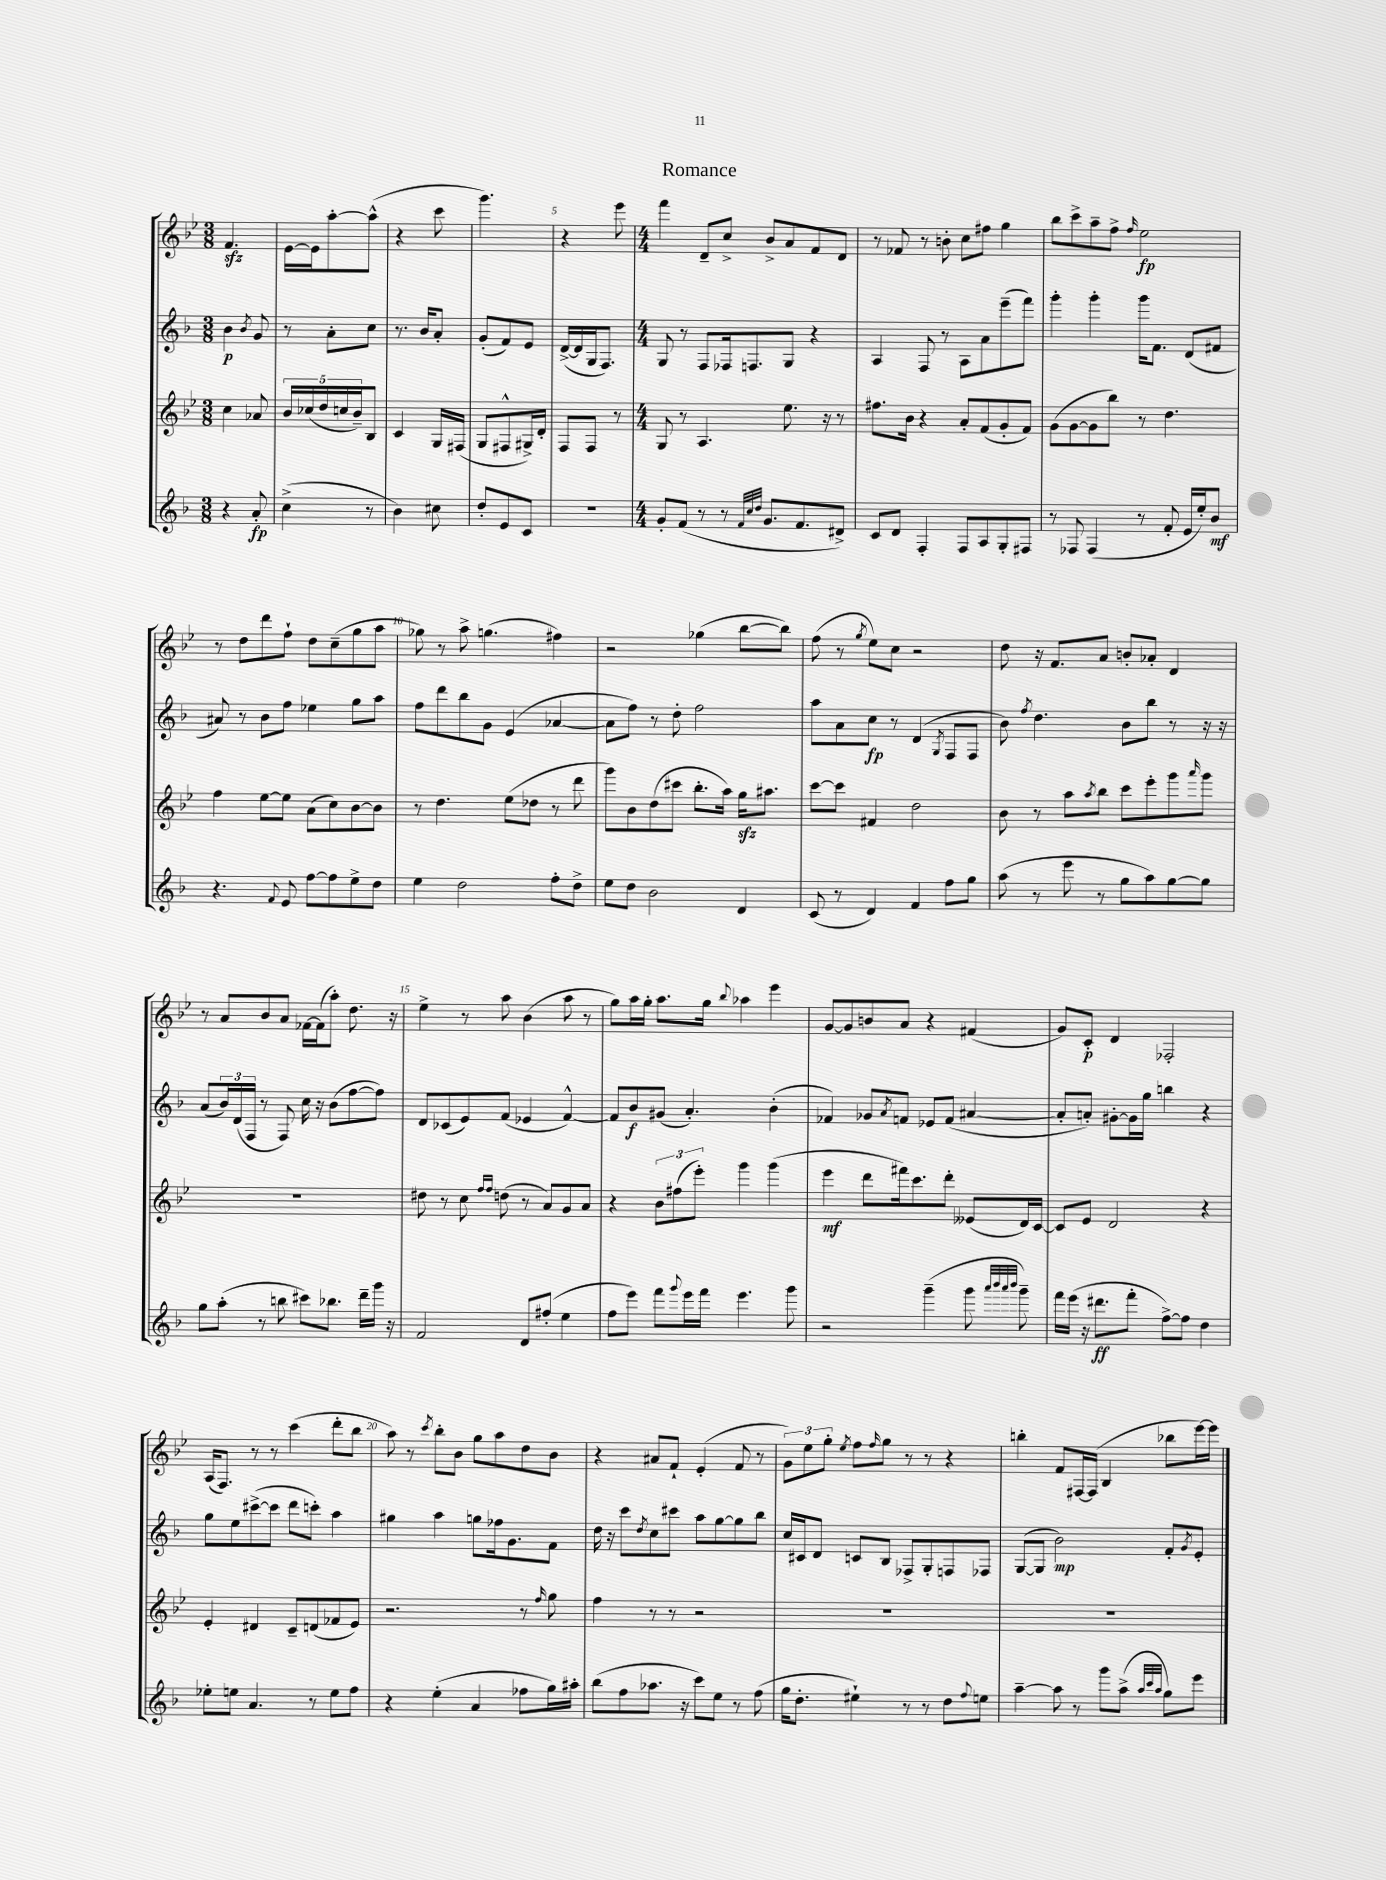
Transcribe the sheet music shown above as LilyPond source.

\header { title = "Romance" }
<<
\new StaffGroup <<
\new Staff = "s0" {
    \clef treble \key bes \major \numericTimeSignature \time 3/8
    f'4.\sfz |
    ees'16~ ees'16 a''8~-. a''8-^( |
    r4 c'''8 |
    g'''4.) |
    r4 ees'''8 |
    \numericTimeSignature \time 4/4 f'''4 d'8-- c''8-> bes'8-> a'8 f'8 d'8 |
    r8 fes'8 r8 b'8-. c''8 fis''8 g''4 |
    bes''8 c'''8-> a''8-- f''8-> \grace { f''16 } ees''2\fp |
    r8 d''8 d'''8 f''8-! d''8 c''8--( g''8 a''8 |
    ges''8) r8 a''8-> g''4.( fis''4) |
    r2 ges''4( bes''8~ bes''8) |
    f''8( r8 \acciaccatura { g''8 } ees''8) c''8 r2 |
    d''8 r16 f'8. a'8 b'8-. aes'8-. d'4 |
    r8 a'8 bes'8 a'8 fes'16~ fes'16( a''8-.) d''8. r16 |
    ees''4-> r8 a''8 bes'4( a''8 r8 |
    g''8) a''16 g''16-. a''8. g''16 \appoggiatura { bes''8 } aes''4 ees'''4 |
    g'8~ g'8 b'8 a'8 r4 fis'4( |
    g'8) c'8-.\p d'4 fes2-. |
    a16( f8.) r8 r8 c'''4( d'''8-. bes''8 |
    a''8) r8 \acciaccatura { c'''8 } bes''8-. bes'8 g''8 a''8 d''8 bes'8 |
    r4 ais'8 f'8-! ees'4-.( f'8 r8 |
    \tuplet 3/2 { g'8) ees''8 g''8-. } \acciaccatura { ees''8 } f''8 \grace { f''16 } g''8 r8 r8 r4 |
    b''4-. f'8 fis16~ fis16( bes4 bes''8 ees'''16~) ees'''16 \bar "|." |
}
\new Staff = "s1" {
    \clef treble \key f \major \numericTimeSignature \time 3/8
    bes'4\p \acciaccatura { bes'8 } g'8 |
    r8 a'8-. c''8 |
    r8. bes'16 a'8-. |
    g'8-.( f'8) e'8 |
    d'16~->( d'16 g16 f8.) |
    \numericTimeSignature \time 4/4 g8 r8 f8 fes16 f8. g8 r4 |
    a4 f8 r8 a8 a'8 e'''8--( f'''8) |
    g'''4-. g'''4-. g'''16 f'8. d'8( fis'8 |
    ais'8) r8 bes'8 f''8 ees''4 g''8 a''8 |
    f''8 d'''8 bes''8 g'8 e'4( aes'4~ |
    aes'8 f''8) r8 d''8-. f''2 |
    a''8 a'8 c''8\fp r8 d'4( \acciaccatura { g8 } f8 f8 |
    bes'8) \acciaccatura { f''8 } d''4. bes'8 bes''8 r8 r16 r16 |
    a'8( \tuplet 3/2 { bes'16) d'16( f16 } r8 f8) c''16 r16 bes'8( f''8~ f''8) |
    d'8 ces'8( e'8) f'8( ees'4 f'4~-^) |
    f'8 bes'8\f gis'8( a'4.-.) bes'4-.( |
    fes'4) ges'8 \acciaccatura { a'8 } f'8 ees'8 f'8( ais'4~ |
    ais'8-. a'8-.) gis'8~-. gis'16 g''16 b''4 r4 |
    g''8 e''8 cis'''8~->( cis'''8 d'''8 c'''8-.) a''4 |
    gis''4 a''4 g''8 fes''16 g'8. f'8 |
    d''16 r16 c'''8 \acciaccatura { d''8 } c''8 cis'''8 a''8 g''8~ g''8 bes''8 |
    c''16 cis'16 d'8 c'8 bes8 fes8-> g8-. f8 fes8 |
    g8~( g8 bes'2\mp) f'8-. \acciaccatura { g'8 } e'8-. \bar "|." |
}
\new Staff = "s2" {
    \clef treble \key bes \major \numericTimeSignature \time 3/8
    c''4 aes'8 |
    \tuplet 5/4 { bes'16 ces''16( d''16 c''16 bes'16--) } bes8 |
    c'4 g16 fis16( |
    g8 fis8-^ gis16->) d'16-. |
    f8 f8 r8 |
    \numericTimeSignature \time 4/4 g8 r8 a4. ees''8. r16 r8 |
    fis''8. bes'16 r4 a'8-. f'8( g'8-. f'8) |
    g'8( g'8~ g'8 bes''8) r8 d''4. |
    f''4 ees''8~ ees''8 a'8( c''8) bes'8~ bes'8 |
    r8 d''4. ees''8( des''8 r8 d'''8 |
    g'''8) bes'8 d''8( cis'''8 bes''8.-. a''16) g''16\sfz ais''8. |
    c'''8~ c'''8 fis'4 d''2 |
    bes'8 r8 a''8 \acciaccatura { a''8 } bes''8 c'''8 ees'''8-. g'''8 \grace { a'''16 } g'''8 |
    R1 |
    dis''8 r8 c''8 \grace { f''16 f''16 } d''8( r8 a'8) g'8 a'8 |
    r4 \tuplet 3/2 { bes'8 fis''8( ees'''8-.) } g'''4 g'''4( |
    ees'''4\mf d'''8 fis'''16) c'''8. d'''8-. eeses'8( d'16) c'16~ |
    c'8 ees'8 d'2 r4 |
    ees'4-. dis'4 c'8-- d'8( fes'8 ees'8) |
    r2. r8 \grace { f''16 } g''8 |
    f''4 r8 r8 r2 |
    R1 |
    R1 \bar "|." |
}
\new Staff = "s3" {
    \clef treble \key f \major \numericTimeSignature \time 3/8
    r4 a'8-.\fp |
    c''4->( r8 |
    bes'4) cis''8 |
    d''8-. e'8 c'8 |
    R4. |
    \numericTimeSignature \time 4/4 g'8-. f'8( r8 r8 \grace { f'32 c''32 d''32 } g'8. f'8. dis'8->) |
    c'8 d'8 f4-. f8 a8 g8-. fis8 |
    r8 fes8 fes4( r8 f'8-. e'16 e''16-.) bes'8\mf |
    r4. \appoggiatura { f'8 } e'8 f''8~ f''8 e''8-> d''8 |
    e''4 d''2 f''8-. d''8-> |
    e''8 d''8 bes'2 d'4 |
    c'8( r8 d'4) f'4 f''8 g''8 |
    a''8( r8 e'''8 r8 g''8 a''8) g''8~ g''8 |
    g''8 a''8-.( r8 b''8 cis'''8) bes''8. d'''16-- g'''16 r16 |
    f'2 d'8 fis''8-.( e''4 |
    f''8 e'''8) f'''8 \appoggiatura { g'''8 } e'''16 f'''16 e'''4. g'''8 |
    r2 g'''4--( g'''8 \grace { a'''32 bes'''32 a'''32 bes'''32 } g'''8--) |
    f'''16 e'''16( r16 dis'''8.\ff f'''8-. f''8~->) f''8 d''4 |
    ees''8-. e''8 a'4. r8 e''8 f''8 |
    r4 e''4-.( a'4 fes''8 g''16) ais''16-. |
    bes''8( f''8 aes''8. r16 c'''8) e''8 r8 f''8( |
    g''16 d''8.-. eis''4-!) r8 r8 d''8 \appoggiatura { f''8 } e''8 |
    a''4~-- a''8 r8 g'''8 a''8->( \grace { a''32 c'''32 a''32 } g''8) e'''8 \bar "|." |
}
>>
>>
\layout { \context { \Score \override BarNumber.break-visibility = ##(#f #t #t) barNumberVisibility = #(every-nth-bar-number-visible 5) } }
